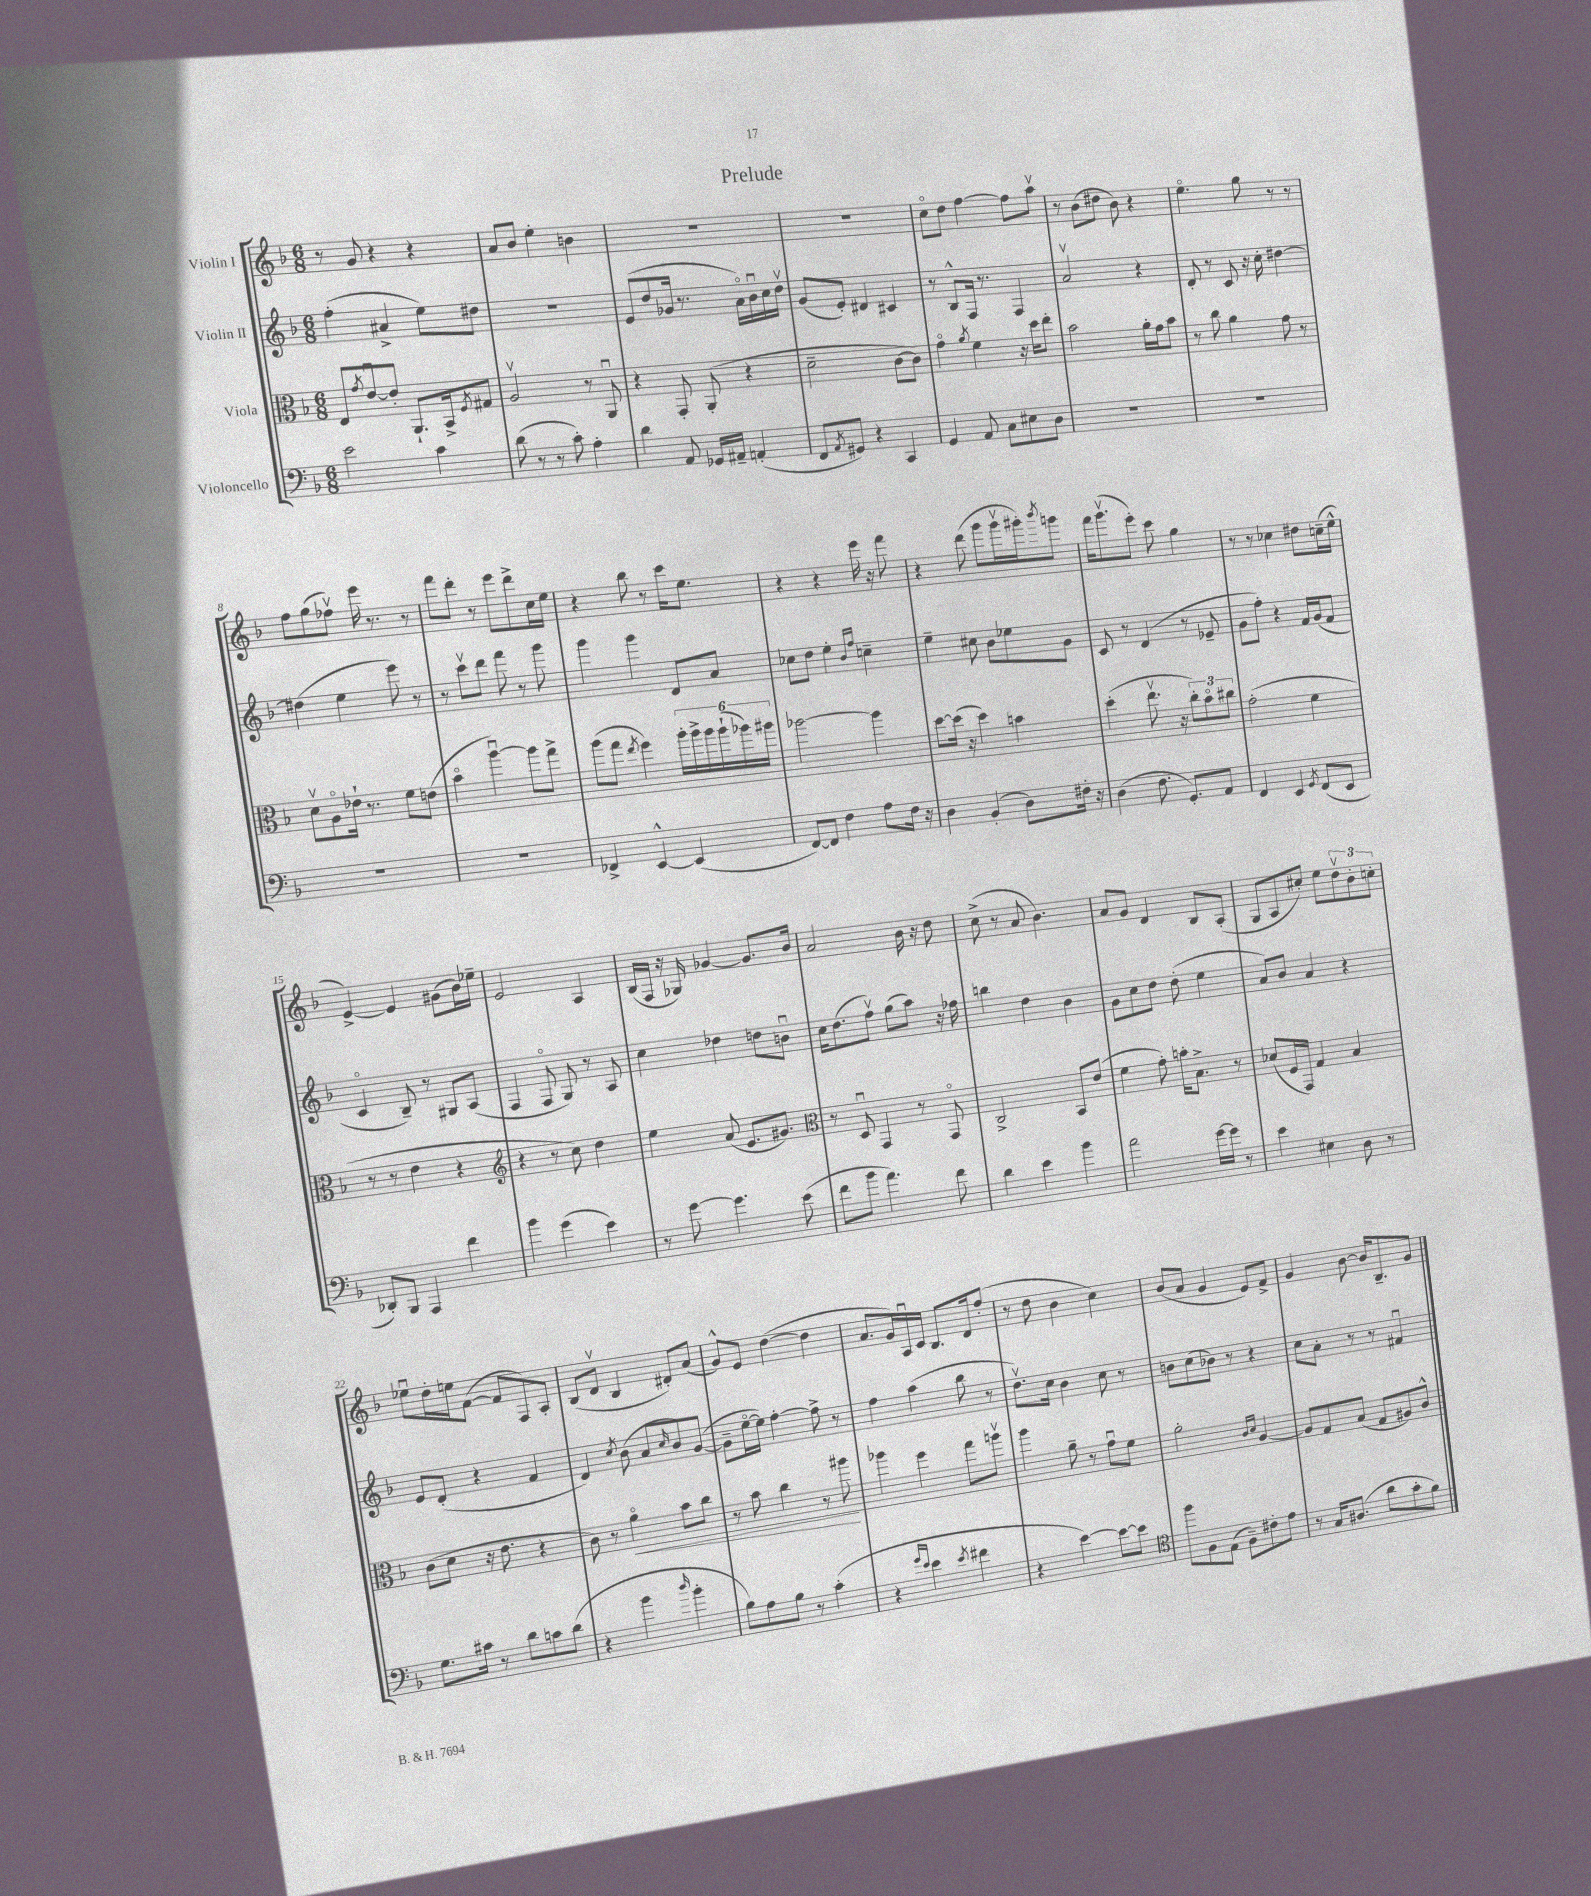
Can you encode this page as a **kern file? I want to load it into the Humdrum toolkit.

**kern	**kern	**kern	**kern
*staff4	*staff3	*staff2	*staff1
*clefF4	*clefC3	*clefG2	*clefG2
*k[b-]	*k[b-]	*k[b-]	*k[b-]
*M6/8	*M6/8	*M6/8	*M6/8
2e\	8E/L	(4ff'\	8r
.	8qg/	.	.
.	[8eu/	.	8g/
.	8e'/]J	4a#^/	4r
.	8.AA`/L	.	.
4c\	.	8ee\L)	4r
.	16BB-^/k	.	.
.	8qF/	.	.
.	8G#/J	8dd#\J	.
=	=	=	=
(8d\	2Av/	2.r	8a/L
8r	.	.	8b-/J
8r	.	.	4ee'\
8c'\)	.	.	.
4A'\	8r	.	4b\
.	8AAu/	.	.
=	=	=	=
4d\	4r	(8e/L	2.r
.	.	8dd/	.
8AA/	8GG'/	16g-/Jk	.
.	.	8.r	.
16GG-/LL	(8AA'/	.	.
16AA#~/JJ	.	.	.
(4AA'/	4r	16ao\LL)	.
.	.	16b-u\	.
.	.	16cc\	.
.	.	16ddv\JJ	.
=	=	=	=
8FF/L	2d~\	(8g/L	2.r
8qAA/	.	.	.
8GG#/J)	.	8e'/J)	.
4r	.	4d#/	.
4CC/	[8c\L	4c#/	.
.	8c\]J)	.	.
=	=	=	=
4GG/	4go\	8r	8cco\L
.	.	8B-^^/L	8dd\J
.	8qa/	.	.
8AA/	4f\	16F/Jk	[4ff\
.	.	8.r	.
8C\L	.	.	.
8E#\	16r	4F/	8ff\]L
.	16dd\LK	.	.
8D\J	8ee'\J	.	8aav\J
=	=	=	=
2.r	2b-\	2av/	8r
.	.	.	(8b-\L
.	.	.	8dd#\J
.	.	.	8b-\)
.	16a'\LL	4r	4r
.	16g\J	.	.
.	8b-\J	.	.
=	=	=	=
2.r	8r	8d'/	4.eeo\
.	8cc\	8r	.
.	4a\	8c/	.
.	.	16r	8gg\
.	.	16cc'\	.
.	8g\	[4dd#\	8r
.	8r	.	8r
=	=	=	=
2.r	8dv\L	(4dd#\]	8ff\L
.	8Ao\	.	(8gg\
.	16e-`\Jk	4ee\	8ff-v\J)
.	8.r	.	.
.	.	.	16eee\
.	.	.	8.r
.	8f\L	8eee\)	.
.	(8e\J	8r	8r
=	=	=	=
2.r	4b-o\	8r	8fff\L
.	.	8cccv\L	8ddd'\J
.	[4aau\)	8ddd\J	8r
.	.	8fff\	8eee\L
.	8aa\]L	8r	8ddd^\
.	8gg^\J	8ggg\	16cc\L
.	.	.	16ee\JJ
=	=	=	=
4FF-^/	(8aa\L	4ggg\	4r
.	8gg\J	.	.
.	8qee/	.	.
[4EE^^/	4ff\)	4ggg\	8bb-\
.	.	.	8r
(4EE/]	24aa'\LL	8d/L	16ccc\LK
.	24aa^\	.	.
.	.	.	8.ee\J
.	24aa\	.	.
.	(24aa`\	8a/J	.
.	24aa-\)	.	.
.	24aa#\JJ	.	.
=	=	=	=
[8FF/L)	[2aa-\	8cc-\L	4r
8FF/]J	.	8dd\J	.
4F\	.	4ee'\	4r
.	.	16qqb-/LL	.
.	.	16qqff/JJ	.
8A\L	4aa-\]	4cc~\	16eee\
.	.	.	16r
16F\Jk	.	.	8fff\
16r	.	.	.
=	=	=	=
4D\	[8dd\L	4ee~\	4r
.	(16dd\]Jk	.	.
.	16r	.	.
(4BB-'/	4dd\)	8cc#\	(8ddd\
.	.	8b-\L	8ggg\L
8D\L)	4b\	8ee-\	16gggv\L
.	.	.	16ggg#'\J)
.	.	.	8qbbb-/
16F#'\Jk	.	8g\J	8ggg\J
16r	.	.	.
=	=	=	=
(4D\	(4dd'\	8c/	16fff\LK
.	.	.	(8.gggv\
.	.	8r	.
8.F\	8.eev\	(4d/	8eee'\J)
.	.	.	8ccc\
8.GG'/L)	16r	.	.
.	12cc'\L)	8r	4gg\
.	12b-o\	.	.
8AA/J	.	8e-~/	.
.	12cc#\J	.	.
=	=	=	=
4FF/	(2g'\	8g\L	8r
.	.	8ff'\J)	8r
4EE/	.	4r	4cc-\
8qGG/	.	.	.
(8FF/L	4f\	16f/LL	8dd#\L
.	.	(16g/J	.
8EE/J	.	8f/J	(16cc~\L
.	.	.	16ee^^\JJ
=	=	=	=
8DD-'/L)	8r	4co/	[4e^/)
8BBB-/J	8r	.	.
4AAA/	4e\	8B-~/)	4e/]
.	.	8r	.
4f\	4r	8G#/L	(8g#\L
.	.	(8A/J	16b-\L)
.	.	.	16ee-~\JJ
=	=	=	=
*	*clefG2	*	*
4b-\	4r	4F/	2e/
(4g\	8r	8Fo/	.
.	8cc\)	8G/)	.
4e\)	4dd\	8r	4A/
.	.	8A/	.
=	=	=	=
8r	4ee\	4cc\	(16B-/LL
.	.	.	16F/JJ
[8g\	.	.	16r
.	.	.	16G-/)
4.g\]	(8a/	4dd-\	[4g-/
.	8.e/L	.	.
.	.	8dd\L	8.g-/]L
.	8.g#/J)	.	.
(8e\	.	8bu\J	.
.	.	.	16b-/Jk
=	=	=	=
*	*clefC3	*	*
8f\L	8r	16cc\LK	2a/
.	.	(8.dd\	.
8b-\J	8Du/	.	.
4.a\)	4GG/	8ffv\J)	.
.	.	(8gg\L	.
.	8r	8aa\J)	16b-\
.	.	.	16r
8f\	8GGo/	16r	8dd\
.	.	16ff-\	.
=	=	=	=
4d\	2C^/	4bb\	(8cc^\
.	.	.	8r
4e\	.	4dd\	8a/
.	.	.	4.b-\)
4b-\	8BB-/L	4b-\	.
.	(8e/J	.	.
=	=	=	=
2a\	4f\	8g\L	8a/L
.	.	8cc\	8g/J
.	8g'\)	8dd\J	4d/
.	16b'\LK	(8dd'\	.
.	8.B-^\J	.	.
[16g\LL	.	4ee\	8B-/L
16g\]JJ	.	.	.
8r	8r	.	(8A'/J
=	=	=	=
4e\	(8d-/L	8a/L)	8G/L
.	16F/L	8b-/J	8A/
.	16GG/JJ)	.	.
4E#\	4G/	4a/	8cc#'/J)
.	.	.	8ee\L
8D\	4B-/	4r	12ddv\
.	.	.	12b-'\
8r	.	.	.
.	.	.	12cc'\J
=	=	=	=
8.G\L	(8c\L	8e/L	8ee-u\L
.	8d\J	(8d'/J	16dd'\L
16c#\Jk	.	.	16ee\J
8r	16r	4r	([8f\J
.	8.e\	.	.
8d\L	.	.	8f/]L
8c\	4r	4f/	8F/)
(8d\J	.	.	8A'/J
=	=	=	=
4r	8c\)	4d/)	(8B-/L
.	8r	.	8dv/J
.	.	8qcc/	.
4b-\	4ao\	(8b-\	4B-/
.	.	8a/L	.
16qqdd/	.	16qqcc/	.
4b-'\	8b-\L	8b-/)	8d#'/L)
.	8cc\J	([8g/J	(8a/J
=	=	=	=
8B-\L)	8r	8g~\]L	8g^^/L)
8A\	8b-\	[16eeo\L	8e/J
.	.	16ee\]JJ)	.
8B-\J	4cc\	[4ff'\	([4dd\
8r	.	.	.
(4c'\	8r	8ff^\]	4dd\]
.	8aa#\	8r	.
=	=	=	=
4r	4aa-\	4ff\	8.a/L
.	.	.	16g/L)
16qqg/LL	.	.	.
16qqe/JJ	.	.	.
4e\	4ff\	(4aa\	16Au/
.	.	.	16c/JJ
.	.	.	8.B-/L
8qe/	.	.	.
4f#\	8gg\L	8bb-\	.
.	.	.	16d/k
.	8aav\J	8r	(8ff'/J
=	=	=	=
4r	4aa\	8.ddv\L)	8r
.	.	.	8dd\
.	.	16cc\Jk	.
[4e\)	8a~\	4b-\	4b-\
.	8r	.	.
8e\_L	8gu\L	8cc\	4cc\)
8e\]J	8f\J	8r	.
=	=	=	=
*clefC4	*	*	*
8ff\L	2a'\	8b\L	(8b-/L
8F\	.	(8cc\	8a/J
(8E\J	.	8b-\J)	4g/
8F~\L)	.	8r	.
.	16qqc/LL	.	.
.	16qqd/JJ	.	.
8c#'\	[4A/	4r	8e/L)
8e\J	.	.	8f^/J
=	=	=	=
8r	8A/]L	8cc\L	4g/
16G/LK	8G/	8a'\J	.
(8.A#/J	.	.	.
.	(8B-/J	8r	[8b-\
8a\L	8G/L	8r	16b-/]LK
.	.	.	8.B-~/
8g'\	8A#/)	4f#u/	.
8f\J)	8c^^/J	.	8g/J
==	==	==	==
*-	*-	*-	*-
